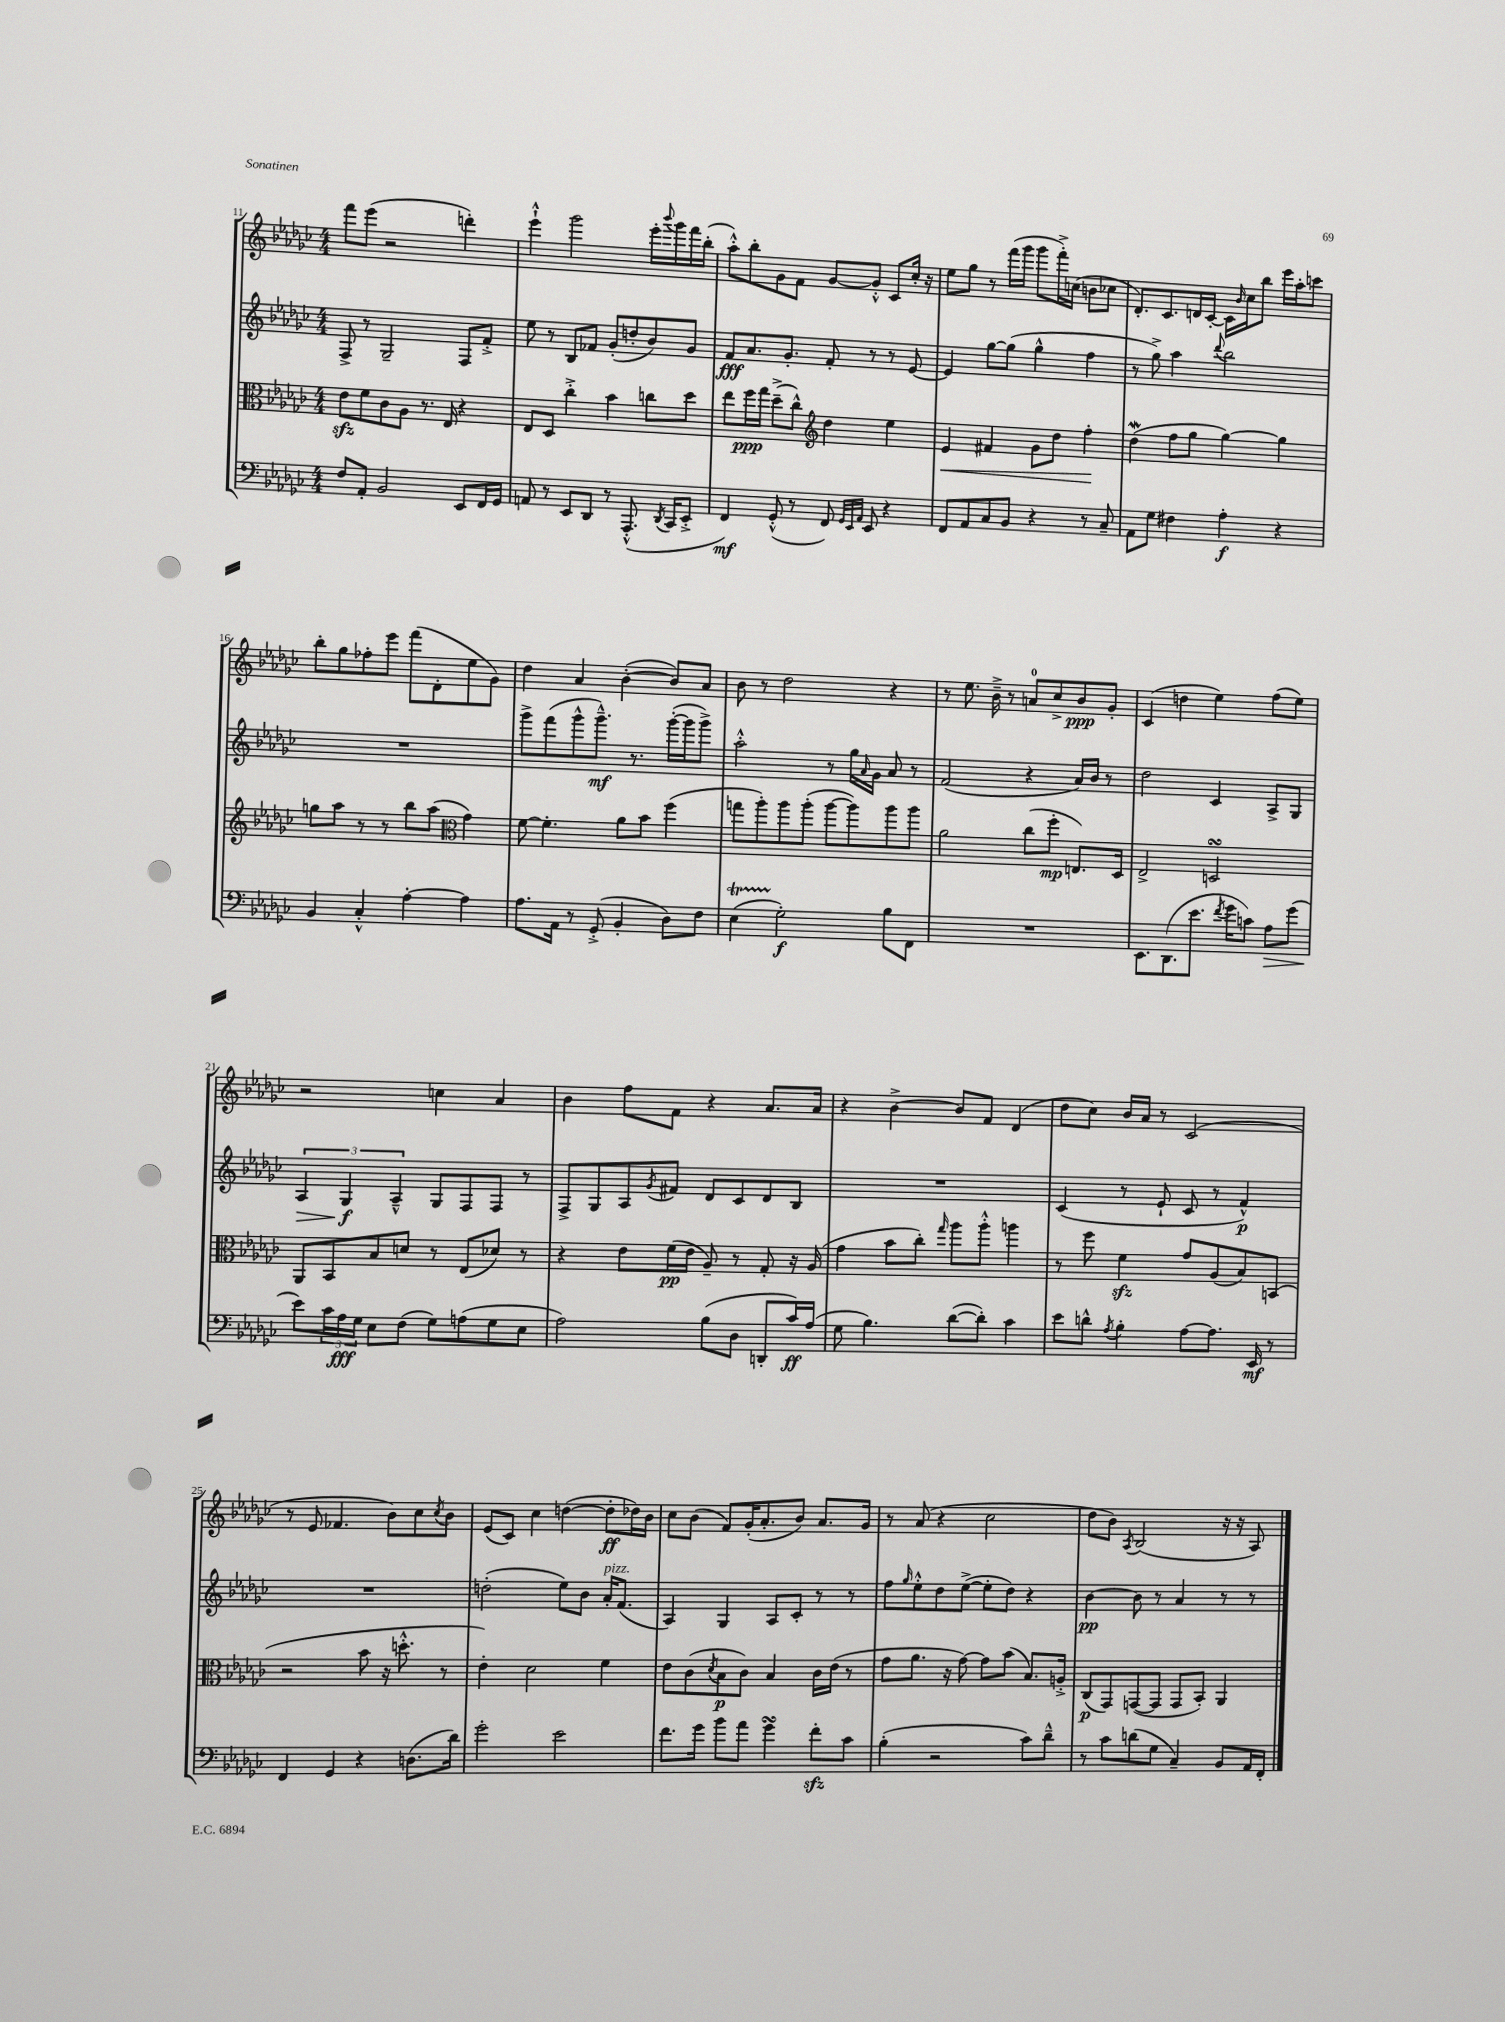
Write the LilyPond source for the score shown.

<<
\new StaffGroup <<
\new Staff = "s0" {
    \clef treble \key ges \major \numericTimeSignature \time 4/4
    f'''8 ees'''8( r2 d'''4-.) |
    ees'''4-!-^ ges'''2 ees'''16-. \appoggiatura { bes'''8 } ges'''16 f'''16 bes''16-.( |
    aes''8-.-^) bes''8-. ges'8 f'8 ges'8~ ges'8-.-^ ces'8 ces''16-. r16 |
    ees''8 ges''8 r8 f'''16( ges'''16 ges'''8 f'''16-.->) c''16( b'8 ces''8 |
    des'8.-.) ces'8. d'16 ces'16~-. ces'16 \grace { bes'16 } ces''16 bes''8 ees'''16 aes''16-. c'''8 |
    bes''8-. ges''8 fes''8-. ees'''8 f'''8( des'8-. ees''8 ges'8) |
    des''4 aes'4 bes'4~-.( bes'8) aes'8 |
    bes'8 r8 des''2 r4 |
    r8 ees''8. bes'16---> r8 a'8-0 ces''8-> bes'8\ppp ges'8-. |
    ces'4( d''4 ees''4) f''8( ees''8) |
    r2 c''4 aes'4 |
    bes'4 f''8 f'8 r4 aes'8. aes'16 |
    r4 bes'4~-> bes'8 f'8 des'4( |
    des''8 ces''8) bes'16 aes'16 r8 ces'2( |
    r8 ees'8 fes'4. bes'8) ces''8 \acciaccatura { ces''8 } bes'8 |
    ees'8( ces'8) ces''4 d''4~( d''8-.\ff des''16) bes'16 |
    ces''8 bes'8( f'8) ges'16-.( aes'8.-. bes'8) aes'8. ges'16 |
    r8 aes'8( r4 ces''2 |
    des''8 bes'8) \acciaccatura { aes8 } bes2( r16 r16 aes8) \bar "|." |
}
\new Staff = "s1" {
    \clef treble \key ges \major \numericTimeSignature \time 4/4
    f8-> r8 ges2-- f8 f'8-.-> |
    ees''8 r8 bes8 fes'8 ges'8-.( d''8-. bes'8) ges'8 |
    f'8\fff aes'8. ges'8.-. f'8-. r8 r8 ees'8~ |
    ees'4 ges''8~ ges''8( ges''4-^ f''4 |
    r8 ges''8->) aes''4 \appoggiatura { des'''8 } bes''2 |
    R1 |
    ges'''8-> f'''8( ges'''8-^ ges'''8.---^\mf) r8. ges'''16~-.( ges'''16 ges'''8->) |
    aes''2-.-^ r8 ges''16 \grace { aes'16 } ges'16 aes'8 r8 |
    f'2( r4 aes'16) bes'16 r8 |
    des''2 ces'4 aes8-> ges8 |
    \tuplet 3/2 { aes4\> ges4\f\! aes4---^ } ges8 f8 f8 r8 |
    f8-> ges8 aes8 \acciaccatura { ges'8 } fis'8 des'8 ces'8 des'8 bes8 |
    R1 |
    ces'4( r8 ees'8-! ces'8 r8 f'4-^\p) |
    R1 |
    d''2-.( ees''8) bes'8 aes'16-.^\markup { \italic "pizz." } f'8.( |
    aes4) ges4 aes8 ces'8-. r8 r8 |
    f''8 \grace { ges''16 } ees''8-.-^ des''8 ees''8~->( ees''8-. des''8) r4 |
    bes'4~\pp bes'8 r8 aes'4 r8 r8 \bar "|." |
}
\new Staff = "s2" {
    \clef alto \key ges \major \numericTimeSignature \time 4/4
    ees'8\sfz f'8 ces'8 aes8 r8. ees16 r4 |
    ees8 des8 ces''4-.-> bes'4 c''8 des''8 |
    ees''8 f''16\ppp ges''16 des''8--->( ces''8-^) \clef treble des''4 ees''4 |
    ees'4\< fis'4 ges'8 des''8 f''4-.\! |
    des''4\mordent( f''8 ges''8 ges''4~) ges''4 |
    g''8 aes''8 r8 r8 bes''8 aes''8( \clef alto ges'4) |
    f'8~ f'4.-. aes'8 bes'8 f''4( |
    g''8 aes''8-.) aes''8 aes''8-.( aes''8~ aes''8) aes''8 aes''8 |
    aes'2 ces''8( f''8-.\mp e8.) des16 |
    ees2-> d2\turn |
    aes,8 bes,8 bes8 d'8 r8 ees8( des'8) r8 |
    r4 ees'8 f'16\pp( ees'16 aes8--) r8 ges8-. r16 aes16( |
    ges'4 bes'8 ces''8-.) \grace { ges''16 } aes''8 aes''8-.-^ a''4 |
    r8 f''8 f'4\sfz ges'8 aes8( bes8) b,8( |
    r2 bes'8 r16 d''8.-.-^ r8 |
    ees'4-.) des'2 f'4 |
    ees'8 ces'8( \acciaccatura { des'8 } bes8\p ces'8) bes4 ces'16 ees'16( r8 |
    ges'8 aes'8. r16 ges'8~) ges'8 bes'8( bes8.) a16-.-> |
    ces8\p( ges,8) g,8~( g,8 g,8 bes,8-.) aes,4 \bar "|." |
}
\new Staff = "s3" {
    \clef bass \key ges \major \numericTimeSignature \time 4/4
    f8 aes,8-. bes,2 ees,8 f,16 ges,16 |
    a,8 r8 ees,8 des,8 r8 aes,,8.-.-^( \acciaccatura { des,8 } ces,16 ees,8-.-> |
    f,4\mf) ges,8-.-^( r8 f,8) \grace { ges,32 ees,32 aes,32 } ees,8 r4 |
    f,8 aes,8 ces8 bes,8 r4 r8 ces8-- |
    aes,8 ges8 fis4 aes4-.\f r4 |
    bes,4 ces4-.-^ aes4~-. aes4 |
    aes8. aes,16 r8 ges,8-.->( bes,4-. des8) f8 |
    ees4\startTrillSpan( ges2-.\stopTrillSpan\f) bes8 f,8 |
    R1 |
    ees,8. des,8.( ees'8. \acciaccatura { f'8 } ges'16 c'8) aes8\> ges'8( |
    ees'8\!) \tuplet 3/2 { ces'16 aes16\fff ges16 } ees8 f8( ges8) a8( ges8 ees8 |
    aes2) bes8( des8 d,8-. ces'16\ff) aes16( |
    ges8 bes4.) des'8~( des'8-.) ces'4 |
    ees'8 d'8-^ \acciaccatura { aes8 } bes4-. aes8~ aes8. ees,16\mf r8 |
    f,4 ges,4 r4 d8.( des'16) |
    ges'2-. ees'2 |
    f'8. ges'16 bes'8 aes'8 ges'4\turn f'8-.\sfz ces'8 |
    bes4-.( r2 ces'8) des'8---^ |
    r8 ces'8 d'8( ges8 ces4--) bes,8 aes,16 f,16-. \bar "|." |
}
>>
>>
\layout { \context { \Score currentBarNumber = #11 } }
